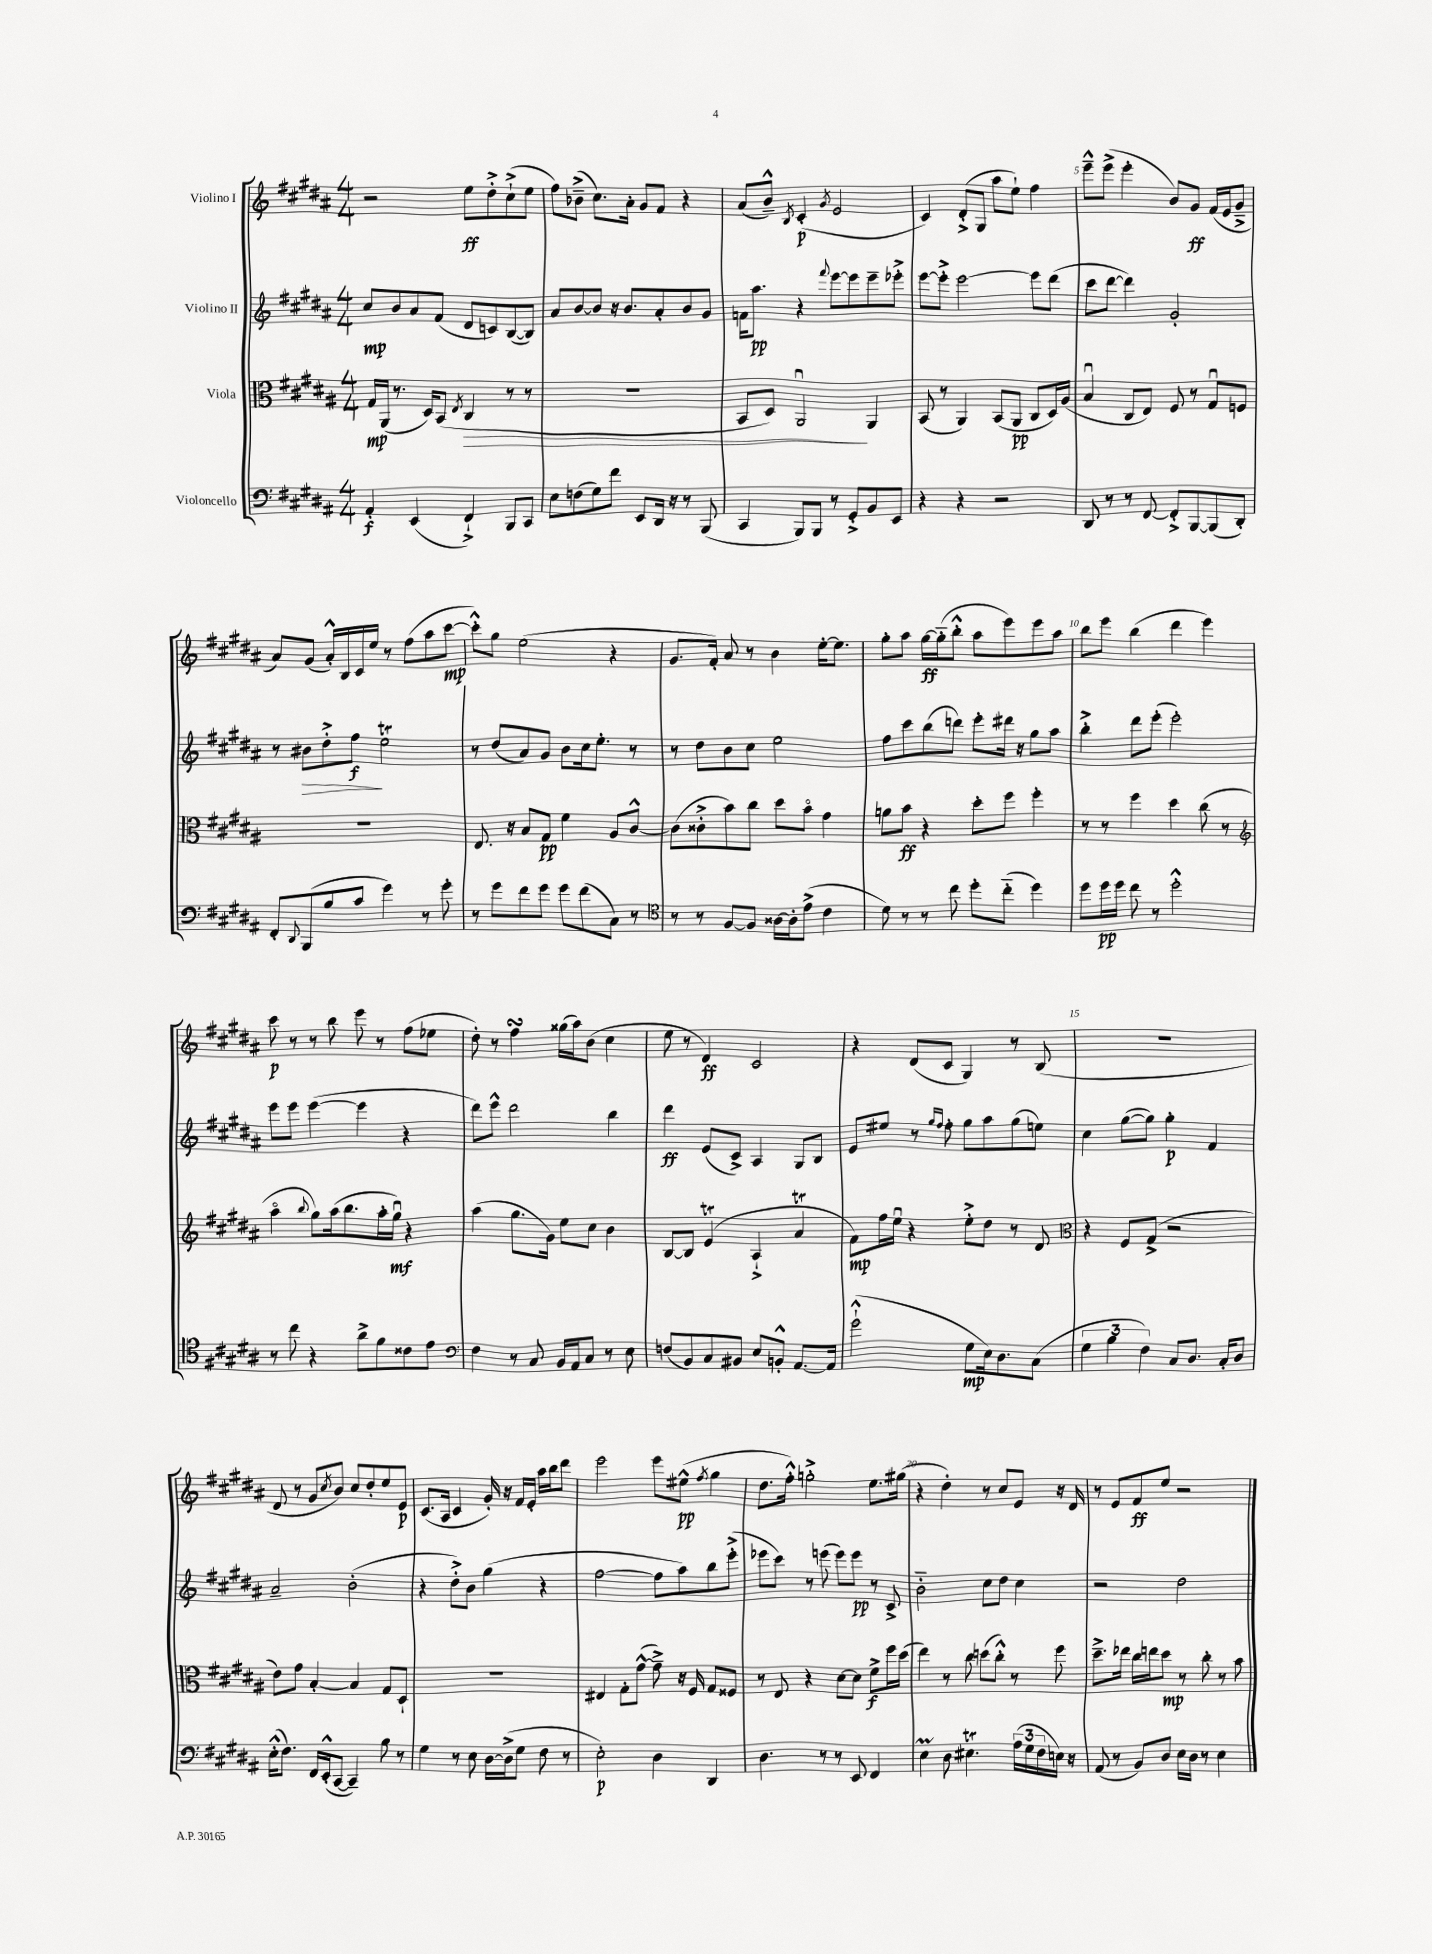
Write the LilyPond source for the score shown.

<<
\new StaffGroup <<
\new Staff = "s0" \with { instrumentName = "Violino I" } {
    \clef treble \key b \major \numericTimeSignature \time 4/4
    r2 e''8\ff dis''8-.-> cis''8-!->( e''8 |
    fis''8) bes'8--->( cis''8.) ais'16-. gis'8 fis'8 r4 |
    ais'8( b'8---^) \acciaccatura { b8 } cis'4-.\p( \acciaccatura { gis'8 } e'2 |
    cis'4) dis'8-.->( gis8 ais''8 e''8-!) fis''4 |
    e'''8---^ e'''8->( e'''4-. b'8) gis'8\ff fis'16( e'16 gis'8---> |
    ais'8) gis'8( ais'16-.-^) b16 cis'16 e''16 r8 fis''8( ais''8 cis'''8~\mp |
    cis'''8-.-^) gis''8 e''2( r4 |
    gis'8. fis'16-.) ais'8 r8 b'4 e''16~-. e''8. |
    gis''8-. ais''8 gis''16~\ff gis''16-_( b''8-.-^ ais''8 e'''8) e'''8 ais''8 |
    b''8 e'''8 b''4( dis'''4 e'''4) |
    cis'''8\p r8 r8 b''8 e'''8 r8 fis''8( ees''8 |
    dis''8-.) r8 fis''4\turn gisis''16( ais''16) b'8( cis''4 |
    e''8 r8 dis'4\ff) cis'2 |
    r4 dis'8( cis'8 gis4) r8 b8( |
    R1 |
    dis'8 r8 gis'8 \acciaccatura { cis''8 } b'8) cis''8 dis''8-. e''8 e'8\p |
    cis'8.( ais16 cis'4 gis'16-.) r16 fis'16 e'16-. ais''16 b''16 dis'''8 |
    e'''2 e'''8 eis''8-^\pp( \acciaccatura { fis''8 } gis''4 |
    dis''8. fis''16-.-^) g''2-.-> e''8. gis''16( |
    r4 dis''4-.) r8 cis''8 e'8 r16 dis'16 |
    r8 e'8 fis'8\ff e''8 r2 \bar "|." |
}
\new Staff = "s1" \with { instrumentName = "Violino II" } {
    \clef treble \key b \major \numericTimeSignature \time 4/4
    cis''8\mp b'8 ais'8 fis'8( dis'8 c'8) b8~( b8) |
    ais'8 b'8~ b'8 r16 b'8. ais'8-. b'8 gis'8 |
    f'16 ais''8.\pp r4 \appoggiatura { fis'''8 } e'''8~ e'''8 e'''8-- ees'''8-.-> |
    e'''8~ e'''8-.-> e'''2~ e'''8 dis'''8( |
    cis'''8 dis'''8~ dis'''4) gis'2-. |
    r8 bis'8\> dis''8-.-> fis''8\f\! e''2\trill |
    r8 dis''8( ais'8) gis'8 b'8 cis''16 e''8.-. r8 |
    r8 dis''8 b'8 cis''8 e''2 |
    fis''8 cis'''8 b''8( d'''8) e'''8-. dis'''16 r16 gis''8 ais''8 |
    b''4-.-> dis'''8 e'''8-.( e'''2-.) |
    e'''8 e'''8 e'''4~( e'''4 r4 |
    dis'''8) e'''8-^ dis'''2 b''4 |
    dis'''4\ff e'8( cis'8->) ais4 gis8 b8 |
    e'8 eis''8 r8 \grace { gis''16 fis''16 } fis''8-. gis''8 ais''8 gis''8( e''8) |
    cis''4 gis''8~( gis''8) gis''4-.\p fis'4 |
    ais'2-- b'2-.( |
    r4 dis''8-.->) b'8 gis''4( r4 |
    fis''2~ fis''8 ais''8) b''8 e'''8-.->( |
    ees'''8 cis'''8) r8 e'''8( e'''8) e'''8\pp r8 cis'8-> |
    b'2-_ cis''8 dis''8 cis''4 |
    r2 dis''2 \bar "|." |
}
\new Staff = "s2" \with { instrumentName = "Viola" } {
    \clef alto \key b \major \numericTimeSignature \time 4/4
    gis16\mp ais,16( r8. dis16) b,8( \acciaccatura { e8 } cis4\> r8 r8 |
    R1 |
    b,8 dis8) ais,2\downbow\! ais,4 |
    b,8( r8 ais,4) b,8( ais,8\pp cis8 dis16) ais16( |
    b4\downbow cis8 e8) fis8 r8 gis8\downbow f8 |
    R1 |
    e8. r16 b8 gis8\pp fis'4 ais8 cis'8~-^ |
    cis'8( cisis'8-.-> b'8) cis''8 dis''8 b'8\flageolet gis'4 |
    a'8 b'8\ff r4 dis''8-. fis''8 fis''4-. |
    r8 r8 fis''4 dis''4 cis''8( r8 |
    \clef treble ais''4\flageolet \appoggiatura { b''8 } gis''8) ais''16( b''8. ais''16-. gis''16\downbow\mf) r4 |
    ais''4( gis''8. gis'16) e''8 cis''8 b'4 |
    b8~ b8 e'4\trill( ais4-!-> ais'4\trill |
    fis'8\mp) fis''16 e''16\downbow r4 e''8-.-> dis''8 r8 dis'8 |
    \clef alto r4 fis8 gis8->( r2 |
    e'8) gis'8 b4~-. b4 gis8 dis8-! |
    R1 |
    eis4 gis8-. gis'8~-^( gis'8--->) r16 fis16 gis8 fisis8 |
    r8 e8 r4 dis'8~ dis'8 fis'8->\f fis''16 dis''16( |
    e''4) r8 cis''8 d''8( cis''8-.-^) r8 fis''8 |
    dis''8.---> ees''16 cis''16 e''16 dis''8\mp r8 cis''8-. r8 b'8 \bar "|." |
}
\new Staff = "s3" \with { instrumentName = "Violoncello" } {
    \clef bass \key b \major \numericTimeSignature \time 4/4
    ais,4-.\f e,4( fis,4-!->) b,,8 cis,8 |
    e8 f8( gis8) fis'8 e,8 dis,16 r16 r8 b,,8( |
    cis,4 b,,8) b,,8 r8 gis,8-.-> b,8 e,8 |
    r4 r4 r2 |
    dis,8 r8 r8 fis,8~ fis,8-.-> b,,8~ b,,8( dis,8-.) |
    fis,8-. \appoggiatura { dis,8 } b,,8( b8 cis'8 gis'4) r8 gis'8-. |
    r8 gis'8 fis'8 gis'8 gis'8 fis'8( cis8) r8 |
    \clef tenor r8 r8 fis8~ fis8 aisis16~ aisis16-. e'8->( cis'4 |
    dis'8) r8 r8 cis''8 dis''8-. cis''8-_( dis''4) |
    dis''8 dis''16\pp dis''16 cis''8 r8 dis''2-.-^ |
    r8 cis''8 r4 ais'8-> fis'8 cisis'8 e'8 |
    \clef bass fis4 r8 cis8 b,16 ais,16 cis8 r8 e8 |
    f8( b,8) cis8 bis,8 e8 b,8-.-^ ais,8.~ ais,16 |
    gis'2-!-^( gis8\mp e16) dis8. cis8( |
    \tuplet 3/2 { gis4 b4 fis4) } cis8 dis8. cis16-. dis8 |
    e16-.-^( fis8.) fis,16 e,16-.-^( cis,8~ cis,4--) b8 r8 |
    gis4 r8 e8 dis16~ dis16->( gis8 fis8 r8 |
    e2-.\p) dis4 dis,4 |
    dis4. r8 r8 e,8 fis,4 |
    e4\prall dis8 eis4.\trill \tuplet 3/2 { ais16( gis16 fis16 } e16) r16 |
    ais,8( r8 b,8) dis8 e16 dis16 r8 e4 \bar "|." |
}
>>
>>
\layout { \context { \Score \override BarNumber.break-visibility = ##(#f #t #t) barNumberVisibility = #(every-nth-bar-number-visible 5) } }
